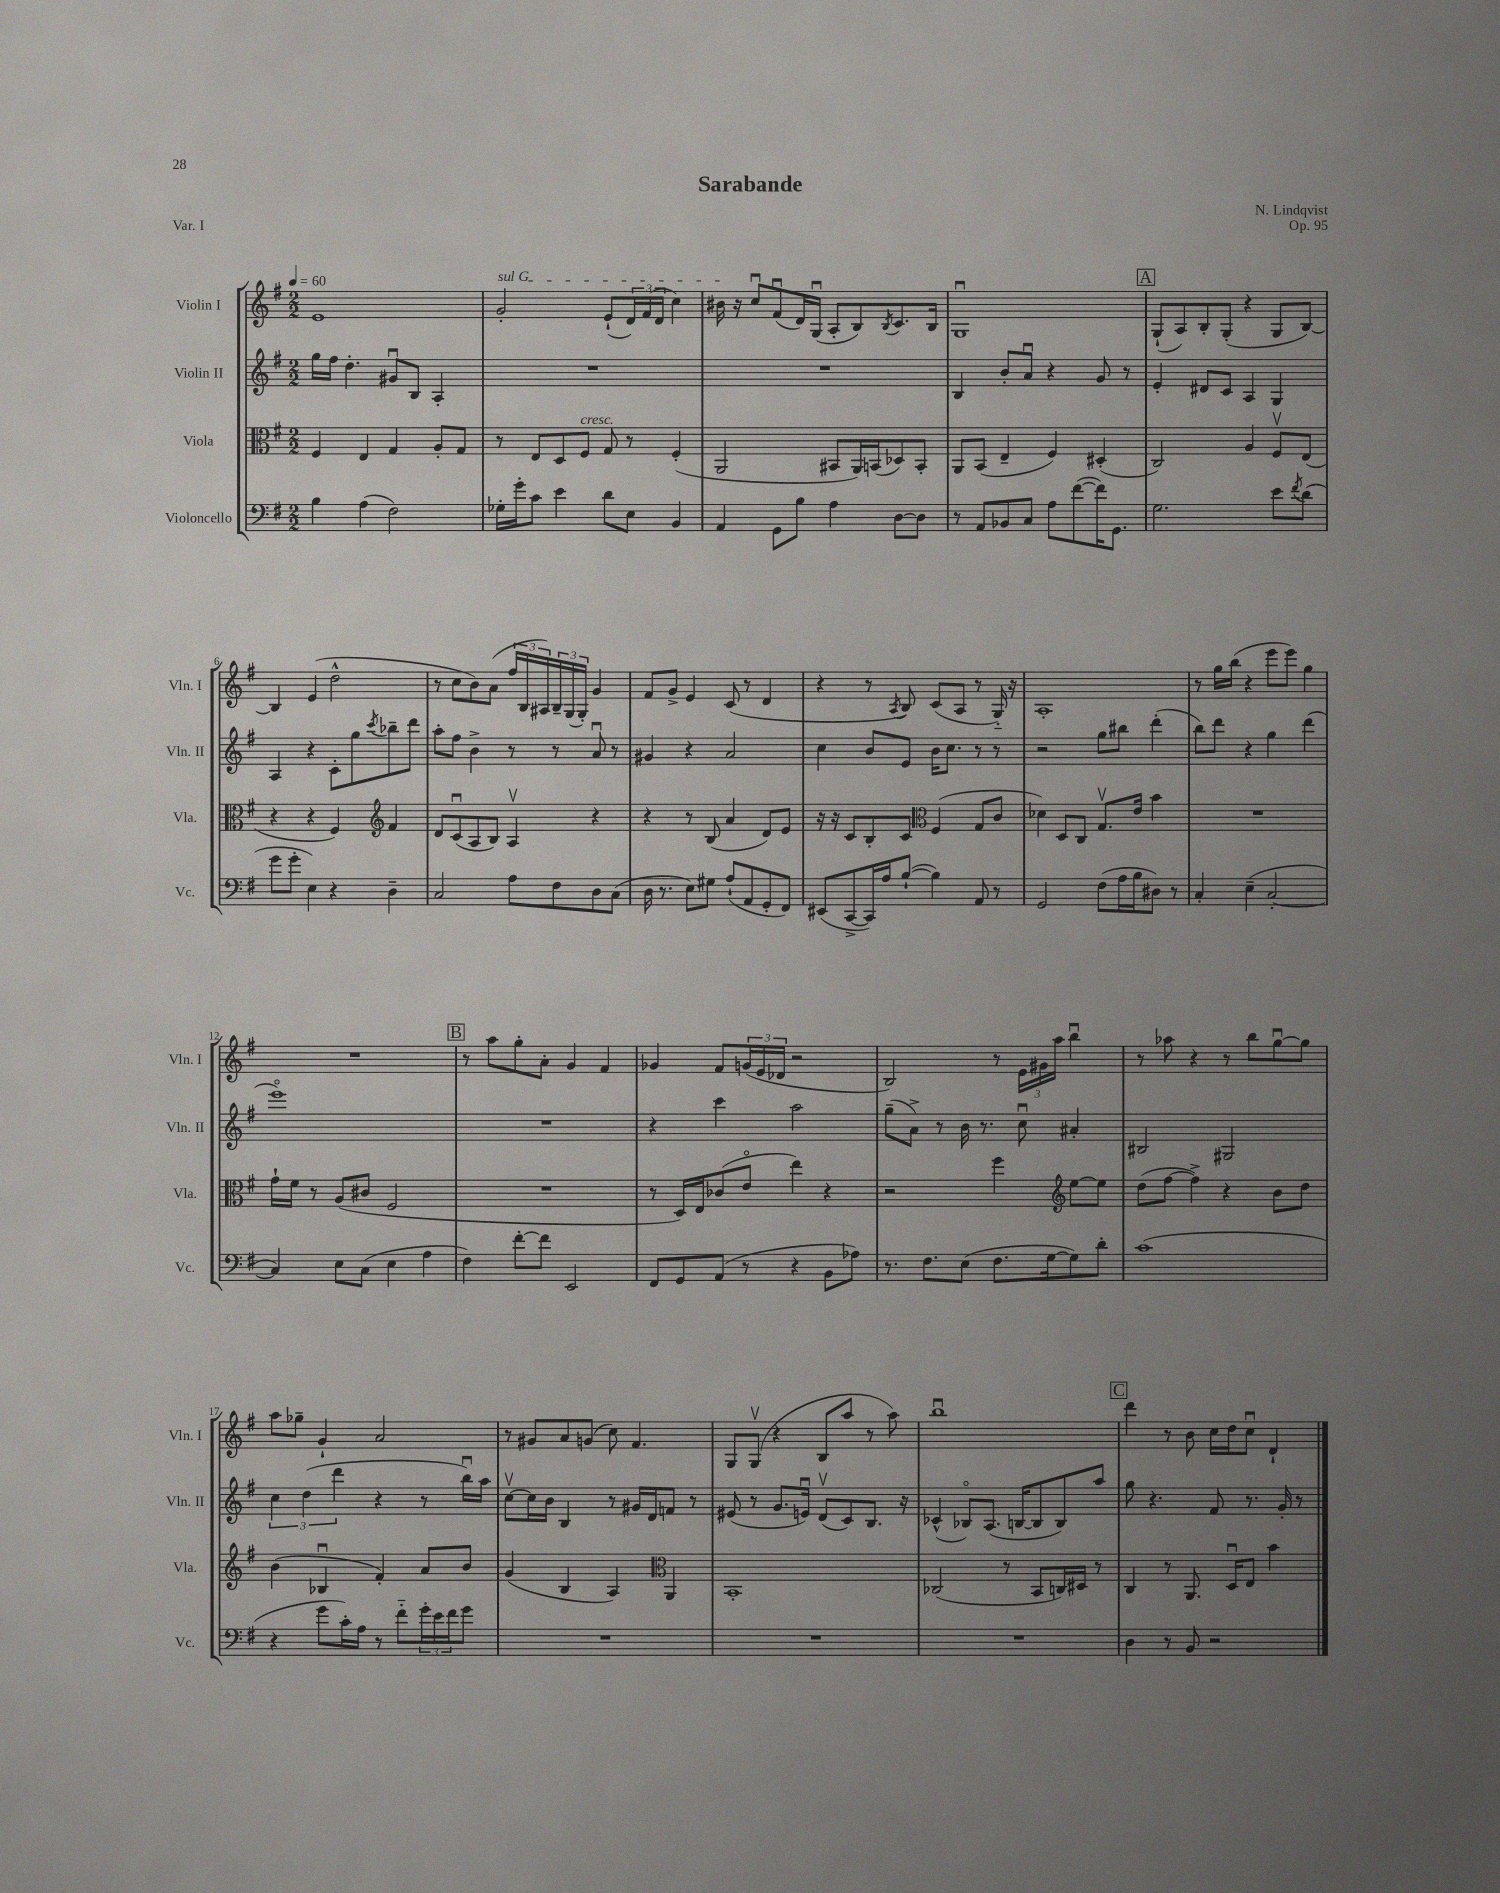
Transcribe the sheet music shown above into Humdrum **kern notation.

**kern	**kern	**kern	**kern
*staff4	*staff3	*staff2	*staff1
*clefF4	*clefC3	*clefG2	*clefG2
*k[f#]	*k[f#]	*k[f#]	*k[f#]
*M2/2	*M2/2	*M2/2	*M2/2
*MM60	*MM60	*MM60	*MM60
4B\	4F#/	16gg\LL	1e
.	.	16ff#\JJ	.
.	.	4.dd'\	.
(4A\	4E/	.	.
2F#\)	4G/	8g#u/L	.
.	.	8B/J	.
.	8A'/L	4A'/	.
.	8G/J	.	.
=	=	=	=
16G-'\LL	8r	1r	2g'/
16g'\J	.	.	.
8c\J	8E/L	.	.
4e\	8D/	.	.
.	8F#/J	.	.
8d\L	8G/	.	(8e`/L
8E\J	8r	.	24d/L)
.	.	.	(24f#/
.	.	.	24d/JJ
4BB/	(4F#'/	.	4cc\)
=	=	=	=
4AA/	2AA/	1r	16b#\
.	.	.	16r
.	.	.	8ccu/L
8GG\L	.	.	(8f#u/
8B\J	.	.	16d/L)
.	.	.	(16Gu/JJ
4A\	8BB#/L	.	8A'/L
.	16AA/L)	.	8B/)
.	(16BB/J	.	.
.	.	.	8qB/
[8D\L	8D-/)	.	8.c/
8D\]J	8BB'/J	.	.
.	.	.	16B/Jk
=	=	=	=
8r	8AA/L	4B/	1Gu
8AA/L	(8BB/J	.	.
8BB-/	4E~/	8b'/L	.
8C/J	.	8au/J	.
8A\L	4F#/)	4r	.
([8f#\	.	.	.
16f#\]K)	(4D#'/	8g/	.
8.GG\J	.	.	.
.	.	8r	.
=	=	=	=
2.G\	2C/)	4e'/	(8G`/L
.	.	.	8A/)
.	.	8d#/L	8B'/
.	.	8c/J	(8G'/J
.	4A/	4A/	4r
8e\L	8F#v/L	4G/	8G/L
8qf#/	.	.	.
(8d\J	(8E/J	.	[8B/J)
=	=	=	=
8g\L	4r	4A/	4B/]
8g'\J	.	.	.
4E\)	4r	4r	(4e/
4r	4F#/)	8c'\L	2dd^^\
.	.	8gg\	.
*	*clefG2	*	*
.	.	8qccc/	.
4D~\	4f#/	8bb-~\	.
.	.	8ddd\J	.
=	=	=	=
2C/	8d/L	8aa'\L	8r
.	(8cu/	8ff#\J	8cc\L
.	8A/	4b^\	8b\)
.	8B/J)	.	(8a\J
8A\L	4Av/	8r	24ff#/LL
.	.	.	24B/
.	.	.	24A#/)
8F#\	.	8r	24B~/
.	.	.	(24G/
.	.	.	24G'/JJ)
8D\	4r	8au/	4g/
(8C\J	.	8r	.
=	=	=	=
16D\	4r	4g#/	8f#/L
8.r	.	.	.
.	.	.	8g^/J
8E\L)	8r	4r	4e/
8G#\J	(8B/	.	.
(8A`/L	4a/	2a/	(8c/
8AA/	.	.	8r
8GG'/	8d/L)	.	4d/
8FF#/J)	8e/J	.	.
=	=	=	=
(8EE#/L	16r	4cc\	4r
.	16r	.	.
[8CC^/	8c/L	.	.
16CC/]L)	8B'/	8b/L	8r
16A/J	.	.	.
.	.	.	8qA/
([8B`/J	8c/J	8e/J	8B/)
*	*clefC3	*	*
4B\])	(4F#/	16b\LK	(8c/L
.	.	8.cc\J	.
.	.	.	8A/J
8AA/	8G/L	8r	8r
8r	8c/J	8r	16G'~/)
.	.	.	16r
=	=	=	=
2GG/	4d-\)	2r	1A'
.	8D/L	.	.
.	8C/J	.	.
(8F#\L	8.Gv/L	8gg\L	.
16A\L	.	8bb#\J	.
16B\J	16e/Jk	.	.
8D#\J)	4b\	(4ddd'\	.
8r	.	.	.
=	=	=	=
4C'/	1r	8bb\L)	8r
.	.	8ddd\J	16gg\LL
.	.	.	(16bb\JJ
(4E~\	.	4r	4r
[2C'/	.	4gg\	8eee\L
.	.	.	8eee\J)
.	.	(4ddd\	4gg\
=	=	=	=
4C/])	16g`\LL	1eeeo)	1r
.	16f#\JJ	.	.
.	8r	.	.
8E\L	(8A/L	.	.
(8C\J	8c#/J	.	.
4E\	2F#/	.	.
4A\	.	.	.
=	=	=	=
4F#\)	1r	1r	8r
.	.	.	8aa\L
[8f#'\L	.	.	8gg'\
8f#\]J	.	.	8a'\J
2EE/	.	.	4g/
.	.	.	4f#/
=	=	=	=
8FF#/L	8r	4r	4g-/
8GG/	16D/LL)	.	.
.	16E/J	.	.
(8AA/J	(8c-/	4ccc\	8f#/L
8r	8eo/J	.	(24g/L
.	.	.	24e/
.	.	.	24d-/JJ
4r	4ee\)	2aa\	2r
8BB\L	4r	.	.
8A-\J)	.	.	.
=	=	=	=
8.r	2r	(8gg~\L	2B/)
.	.	8a^\J)	.
8.F#\L	.	.	.
.	.	8r	.
(8E\J	.	16b\	.
.	.	8.r	.
8.F#\L	4ff#\	.	8r
.	.	8ccu\	24e\LL
.	.	.	24g#\
[16G\k	.	.	.
.	.	.	24aa\JJ
*	*clefG2	*	*
8G\])	[8ee\L	4a#'/	4bbu\
8d'\J	8ee\]J	.	.
=	=	=	=
(1c	(8dd\L	2B#/	8r
.	[8ff#\J	.	8aa-\
.	4ff#^\])	.	4r
.	4r	2G#/	8r
.	.	.	8bb\L
.	8b\L	.	[8ggu\
.	8dd\J	.	8gg\]J
=	=	=	=
4r	(4b\	6cc\	8aa\L
.	.	.	8gg-~\J
.	.	(6dd\	.
8g\L	4B-u/	.	4g`/
.	.	6ddd\	.
16c'\L)	.	.	.
16A\JJ	.	.	.
8r	4f#'/)	4r	2a/
8f#'~\L	.	.	.
24g'\L	8a/L	8r	.
24e\	.	.	.
24f#\J	.	.	.
8g\J	8b/J	16bbu\LL)	.
.	.	16aa\JJ	.
=	=	=	=
1r	(4g/	[8ccv\L	8r
.	.	16cc\]L	8g#/L
.	.	16b\JJ	.
.	4B/	4B/	8a/
.	.	.	(8g/J
.	4A/)	8r	8cc\)
.	.	16g#/LL	4.f#/
.	.	16d/J	.
*	*clefC3	*	*
.	4AA/	8f/J	.
.	.	8r	.
=	=	=	=
1r	1BB'	(8e#/	8G/L
.	.	8r	(8Gv/J
.	.	8.g/L	4r
.	.	16eu/Jk)	.
.	.	(8dv/L	8B/L
.	.	8c/)	8aa/J
.	.	8.B/J	8r
.	.	.	8aa\)
.	.	16r	.
=	=	=	=
1r	(2C-/	(4c-^^/	1bbu
.	.	8B-o/L)	.
.	.	(8.A/J	.
.	8r	.	.
.	.	[16B/LK	.
.	8BB/L	8B/]	.
.	16C/L)	8B/)	.
.	16D#/JJ	.	.
.	8r	8aa/J	.
=	=	=	=
4D\	4C/	8gg\	4ddd\
.	.	4.r	.
8r	8r	.	8r
8BB/	8.AA/	.	8b\
2r	.	8f#/	16cc\LL
.	16Du/LK	.	16dd\J
.	8E/J	8.r	8ccu\J
.	4b\	.	4d`/
.	.	16g'/	.
.	.	8r	.
==	==	==	==
*-	*-	*-	*-
